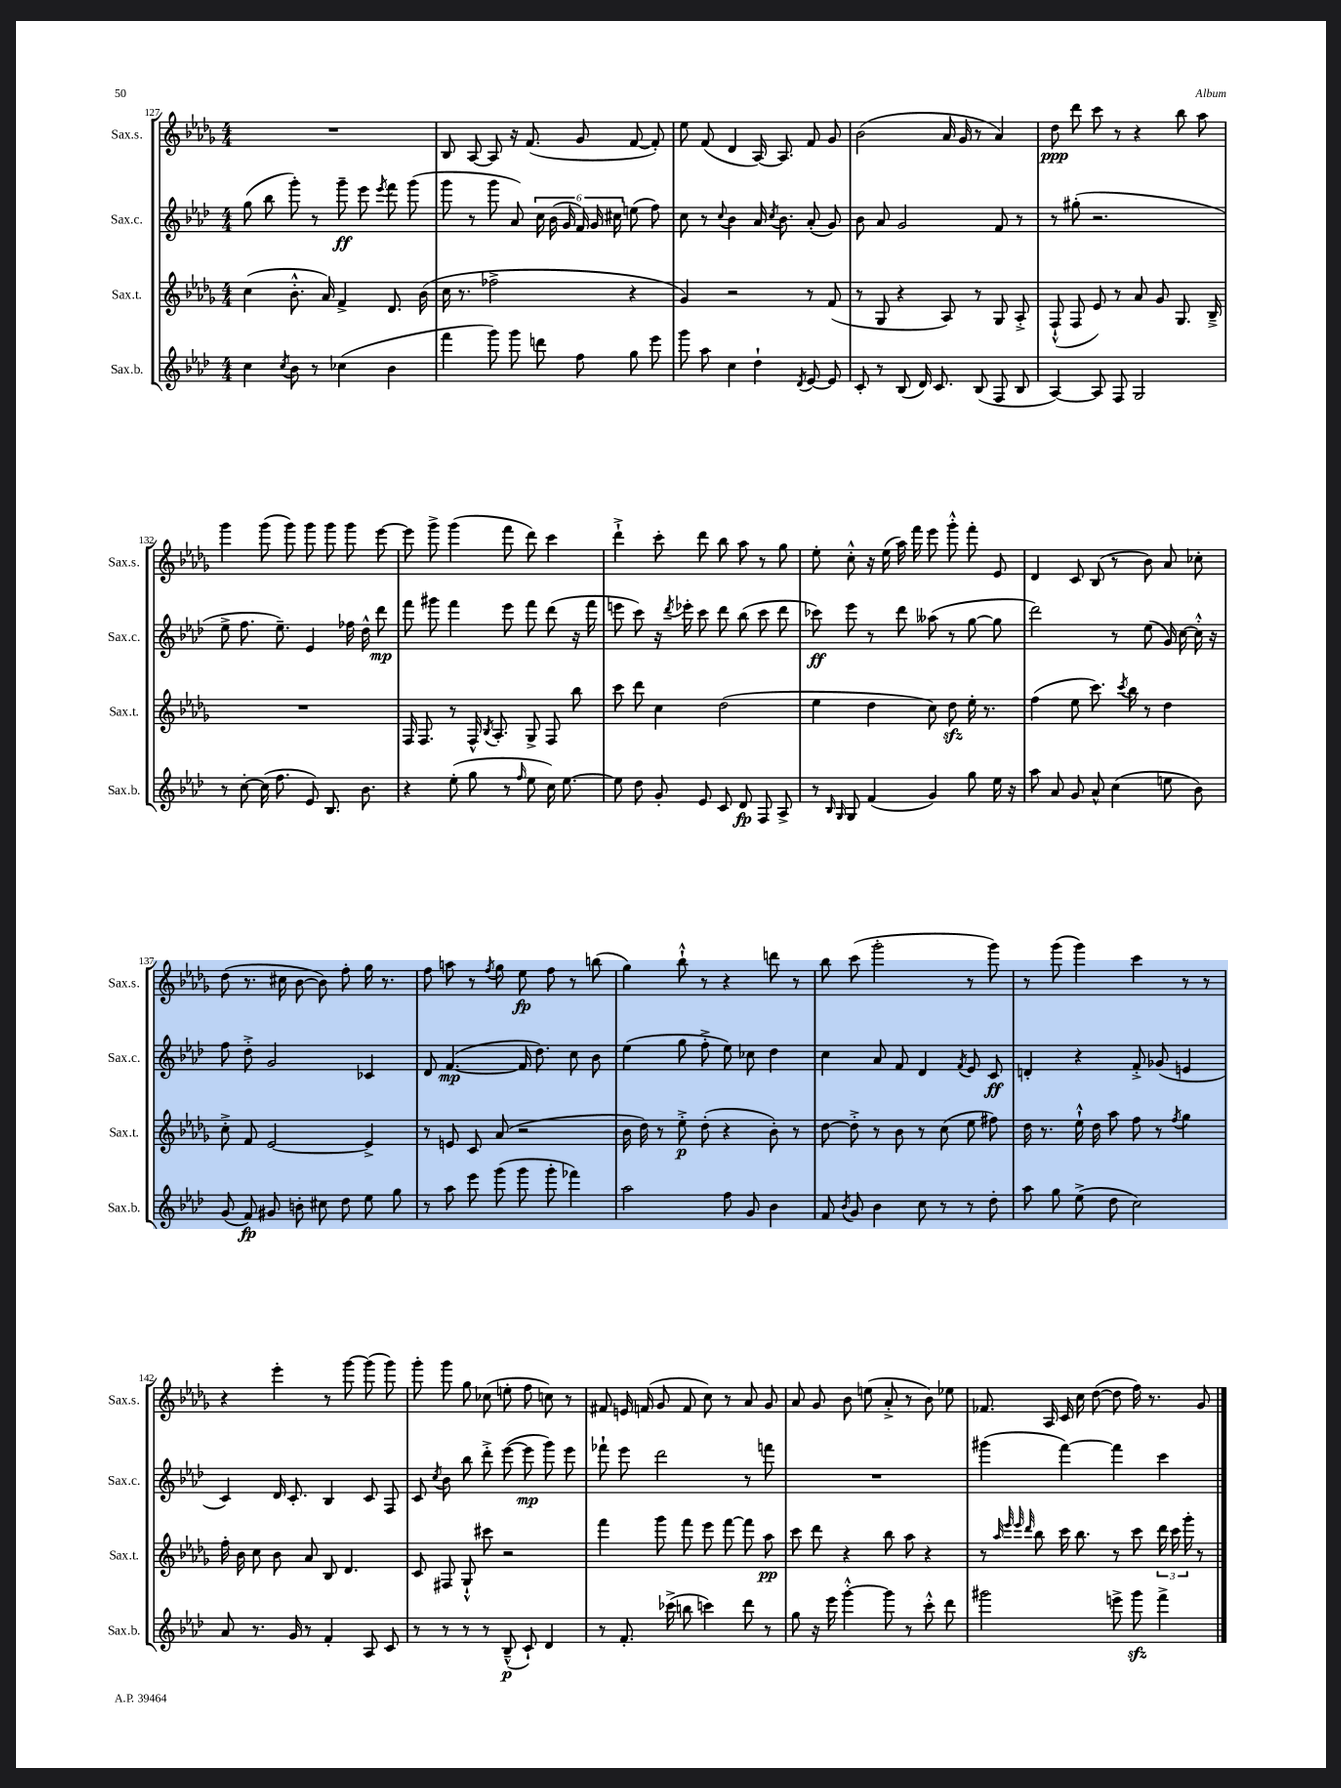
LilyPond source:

<<
\new StaffGroup <<
\new Staff = "s0" \with { instrumentName = "Sax.s." shortInstrumentName = "Sax.s." } {
    \clef treble \key des \major \numericTimeSignature \time 4/4
    \autoBeamOff R1 |
    bes8 aes8~ aes8 r16 f'8.( ges'8 f'8~ f'8-.) |
    ees''8 f'8( des'4 aes16~) aes8. f'8 ges'8 |
    bes'2( aes'16 ges'16 r8 aes'4) |
    des''8\ppp des'''8 c'''8 r8 r4 bes''8 aes''8 |
    ges'''4 ges'''8( ges'''8) ges'''8 ges'''8 ges'''8 ees'''8~ |
    ees'''8 ges'''8-> ges'''4( f'''8 des'''8) c'''4 |
    des'''4-!-> c'''8-. des'''8 bes''8 aes''8 r8 ges''8 |
    ees''8-. c''8-.-^ r16 ees''16( aes''16) f'''16 ees'''8 ges'''8-.-^ f'''8-. ees'8 |
    des'4 c'8 bes8( r8 bes'8) aes'8 ces''8-. |
    des''8( r8. cis''16 bes'8~ bes'8) f''8-. ges''16 r8. |
    f''8 a''8 r8 \acciaccatura { f''8 } ges''8 ees''8\fp f''8 r8 b''8( |
    ges''4) bes''8-!-^ r8 r4 d'''8 r8 |
    bes''8 c'''8( ges'''2-. r8 ges'''8) |
    r8 ges'''8( ges'''4) c'''4 r8 r8 |
    r4 ees'''4-. r8 ges'''8~ ges'''8( ges'''8) |
    ges'''8-. ges'''8 ges''8 ces''8( e''8-. f''8 c''8) r8 |
    fis'8 e'16 f'16( ges'8 f'8 c''8) r8 aes'8 ges'8 |
    aes'8 ges'8 bes'8 e''8( aes'8-.-> r8 bes'8) ees''8 |
    fes'8. aes16 c'16 c''16 des''8~( des''8 f''16) r8. ges'8 \bar "|." |
}
\new Staff = "s1" \with { instrumentName = "Sax.c." shortInstrumentName = "Sax.c." } {
    \clef treble \key aes \major \numericTimeSignature \time 4/4
    \autoBeamOff g''8( bes''8 g'''8-.) r8 g'''8--\ff ees'''8 \acciaccatura { ees'''8 } f'''8 g'''8( |
    g'''8 r8 g'''8 aes'8) \tuplet 6/4 { c''16 bes'16( g'16 f'16) g'16 cis''16 } e''8( f''8) |
    c''8 r8 \appoggiatura { c''8 } bes'4 aes'16 \acciaccatura { c''8 } bes'8. aes'8-.( g'8) |
    bes'8 aes'8 g'2 f'8 r8 |
    r8 gis''8-.( r2. |
    ees''8-> f''8. ees''8.--) ees'4 fes''16 des''16-^ des'''8\mp |
    f'''8 gis'''8 f'''4 ees'''8 f'''8 des'''8( r16 f'''16 |
    e'''8 c'''8) r16 \acciaccatura { des'''8 } ees'''16-. c'''8 des'''8 bes''8( c'''8 des'''8 |
    ces'''8\ff) ees'''8 r8 des'''8 aeses''8( r8 g''8~ g''8 |
    des'''2) r8 ees''8( g'16) c''16~ c''16-.-^ r16 |
    f''8 des''8-.-> g'2 ces'4 |
    des'8 f'4.~\mp( f'16 des''8.) c''8 bes'8 |
    ees''4( g''8 f''8-.-> ees''8) ces''8 des''4 |
    c''4 aes'8 f'8 des'4 \acciaccatura { f'8 } ees'8 c'8\ff |
    d'4-. r4 f'8-.-> ges'8( e'4 |
    c'4) des'16 c'8.-. bes4 c'8 f8 |
    c'8 \acciaccatura { c''8 } bes'8 bes''8 des'''8-.-> ees'''8~( ees'''8\mp g'''8) ees'''8 |
    fes'''8-! ees'''8 des'''2 r8 f'''8 |
    R1 |
    gis'''4( f'''4~) f'''4 c'''4 \bar "|." |
}
\new Staff = "s2" \with { instrumentName = "Sax.t." shortInstrumentName = "Sax.t." } {
    \clef treble \key des \major \numericTimeSignature \time 4/4
    \autoBeamOff c''4( bes'8.-.-^ aes'16) f'4-> des'8. bes'16( |
    c''16 r8. fes''2-> r4 |
    ges'4) r2 r8 f'8( |
    r8 ges8 r4 aes8) r8 ges8 aes8-.-> |
    f8-!-^( f8 ees'8) r8 aes'8 ges'8 ges8. bes16---> |
    R1 |
    f16 f8. r8 f16-^ \acciaccatura { bes8 } aes8.-. ges8-> f8 bes''8 |
    c'''8 des'''8 c''4 des''2( |
    ees''4 des''4 c''8) des''8\sfz ees''16-. r8. |
    f''4( ees''8 c'''8.) \acciaccatura { c'''8 } bes''16 r8 des''4 |
    c''8-.-> f'8 ees'2~ ees'4-> |
    r8 e'8 c'8 aes'8( r2 |
    bes'16 des''16) r8 ees''8-.->\p des''8-.( r4 bes'8-.) r8 |
    des''8~ des''8-.-> r8 bes'8 r8 c''8( ees''8 fis''8) |
    des''16 r8. ees''16-!-^ des''16 aes''8 f''8 r8 \acciaccatura { f''8 } ges''4 |
    f''16-. bes'16 c''8 bes'8 aes'8 bes8 des'4. |
    c'8 fis8 ges8-!-^ cis'''8 r2 |
    f'''4 ges'''8 f'''8 ees'''8 f'''8~ f'''8 aes''8\pp |
    c'''8 des'''8 r4 bes''8 aes''8 r4 |
    r8 \grace { aes''32 ees'''32 ees'''32 des'''32 } bes''8 c'''16 bes''8. r8 c'''8 \tuplet 3/2 { des'''16 c'''16 ges'''16-. } r8 \bar "|." |
}
\new Staff = "s3" \with { instrumentName = "Sax.b." shortInstrumentName = "Sax.b." } {
    \clef treble \key aes \major \numericTimeSignature \time 4/4
    \autoBeamOff c''4 \acciaccatura { c''8 } bes'8 r8 ces''4( bes'4 |
    f'''4 g'''8) g'''8 d'''8 f''8 g''8 ees'''8 |
    g'''8 aes''8 c''4 des''4-! \acciaccatura { des'8 } ees'8~ ees'8 |
    c'8-. r8 bes8( des'16) c'8. bes8( f8 bes8 |
    aes4~) aes8 f8 g2 |
    r8 c''8~-. c''16( f''8. ees'8) bes8. bes'8. |
    r4 ees''8-.( g''8 r8 \grace { f''16 } ees''8 c''16) ees''8.~ |
    ees''8 des''8 g'8-. ees'8 c'8 des'8\fp f8 aes8-> |
    r8 \grace { bes16 g16 } g8 f'4( g'4) g''8 ees''16 r16 |
    aes''8 aes'8 g'8 aes'8-^ c''4( e''8 bes'8) |
    g'8( f'8\fp) gis'8 b'8-. cis''8 des''8 ees''8 g''8 |
    r8 aes''8 ees'''8 g'''8( g'''8 g'''8-. fes'''4) |
    aes''2 f''8 g'8 bes'4 |
    f'8 \acciaccatura { bes'8 } g'8 bes'4 c''8 r8 r8 des''8-. |
    aes''8 g''8 ees''8->( des''8 c''2) |
    aes'8 r8. g'16 r8 f'4-. aes8 c'8 |
    r8 r8 r8 r8 bes8---^\p( c'8-!) des'4 |
    r8 f'8.-. ces'''16->( b''8 c'''4) des'''8 r8 |
    g''8 r16 ees'''16 g'''4~-.-^ g'''8 r8 c'''8-.-^ des'''8 |
    gis'''2 e'''8-> gis'''8\sfz f'''4-> \bar "|." |
}
>>
>>
\layout { \context { \Score currentBarNumber = #127 } }
